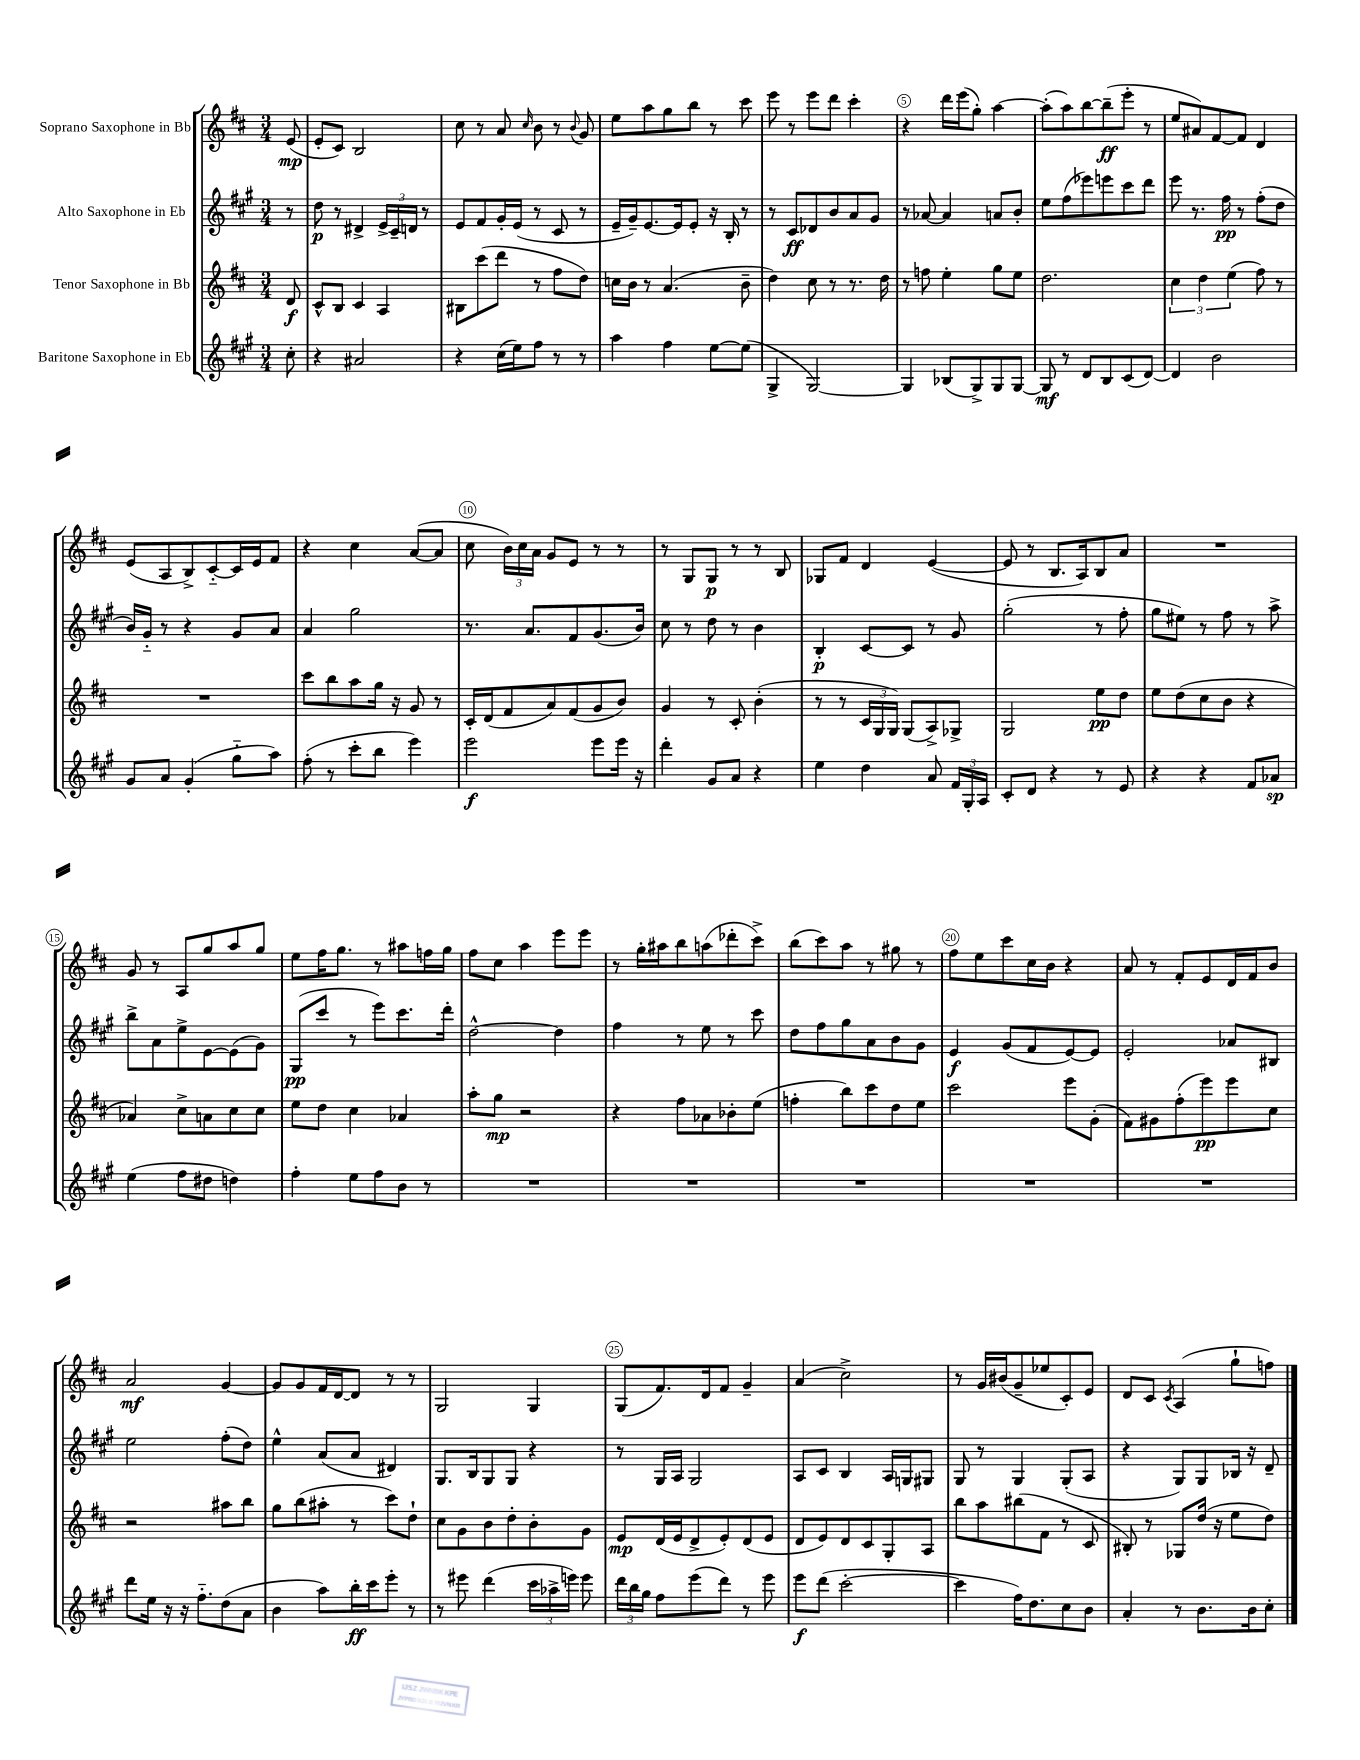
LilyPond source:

<<
\new StaffGroup <<
\new Staff = "s0" \with { instrumentName = "Soprano Saxophone in Bb" } {
    \clef treble \key d \major \numericTimeSignature \time 3/4 \partial 8
    \autoBeamOff e'8\mp( |
    e'8[-. cis'8]) b2 |
    cis''8 r8 a'8 \grace { cis''16 } b'8 r8 \appoggiatura { b'8 } g'8 |
    e''8[ a''8 g''8 b''8] r8 cis'''8 |
    e'''8 r8 e'''8[ d'''8] cis'''4-. |
    r4 d'''16[ e'''16( g''8]-.) a''4~ |
    a''8[-.( a''8) b''8~ b''8--\ff( e'''8]-. r8 |
    e''8[ ais'8) fis'8~ fis'8] d'4 |
    e'8[( a8 b8->) cis'8~-_ cis'16 e'16 fis'8] |
    r4 cis''4 a'8[~( a'8] |
    cis''8 \tuplet 3/2 { b'16[) cis''16 a'16] } g'8[ e'8] r8 r8 |
    r8 g8[ g8]\p r8 r8 b8 |
    ges8[ fis'8] d'4 e'4~( |
    e'8 r8 b8.[ a16) b8 a'8] |
    R2. |
    g'8 r8 a8[ g''8 a''8 g''8] |
    e''8[ fis''16 g''8.] r8 ais''8[ f''16 g''16] |
    fis''8[ cis''8] a''4 e'''8[ e'''8] |
    r8 g''16[-. ais''16 b''8 a''8( des'''8-. cis'''8]->) |
    b''8[( cis'''8) a''8] r8 gis''8 r8 |
    fis''8[ e''8 cis'''8 cis''16 b'16] r4 |
    a'8 r8 fis'8[-. e'8 d'16 fis'16 b'8] |
    a'2\mf g'4~ |
    g'8[ g'8 fis'16 d'16~ d'8] r8 r8 |
    g2 g4 |
    g8[( fis'8.) d'16 fis'8] g'4-- |
    a'4( cis''2->) |
    r8 g'16[ bis'16( g'8-- ees''8 cis'8-.) e'8] |
    d'8[ cis'8] \acciaccatura { cis'8 } a4( g''8[-! f''8]) \bar "|." |
}
\new Staff = "s1" \with { instrumentName = "Alto Saxophone in Eb" } {
    \clef treble \key a \major \numericTimeSignature \time 3/4 \partial 8
    \autoBeamOff r8 |
    d''8\p r8 dis'4-> \tuplet 3/2 { e'16[-> cis'16-- d'16] } r8 |
    e'8[ fis'8 gis'16-. e'16]( r8 cis'8 r8 |
    e'16[-- gis'16--) e'8.~ e'16 e'8]-. r16 b16-. r8 |
    r8 cis'8[\ff des'8 b'8 a'8 gis'8] |
    r8 aes'8~ aes'4 a'8[ b'8]-. |
    e''8[ fis''8( ees'''8) e'''8 cis'''8 d'''8] |
    e'''8 r8. fis''16\pp r8 fis''8[-.( d''8] |
    b'16[) gis'16]-_ r8 r4 gis'8[ a'8] |
    a'4 gis''2 |
    r8. a'8.[ fis'8 gis'8.( b'16]) |
    cis''8 r8 d''8 r8 b'4 |
    b4-.\p cis'8[~ cis'8] r8 gis'8 |
    gis''2-.( r8 fis''8-. |
    gis''8[ eis''8]) r8 fis''8 r8 a''8-> |
    b''8[-> a'8 e''8-> e'8~ e'8( gis'8]) |
    gis8[\pp( cis'''8] r8 e'''8[) cis'''8. d'''16]-. |
    d''2~-^ d''4 |
    fis''4 r8 e''8 r8 cis'''8 |
    d''8[ fis''8 gis''8 a'8 b'8 gis'8] |
    e'4\f gis'8[( fis'8 e'8~) e'8] |
    e'2-. aes'8[ bis8] |
    e''2 fis''8[-.( d''8]) |
    e''4-^ a'8[( a'8] dis'4) |
    gis8.[ b16 gis8 gis8] r4 |
    r8 gis16[ a16] gis2 |
    a8[ cis'8] b4 a16[ g16 gis8] |
    gis8 r8 gis4 gis8[-.( a8] |
    r4 gis8[) gis8 bes16] r16 d'8-- \bar "|." |
}
\new Staff = "s2" \with { instrumentName = "Tenor Saxophone in Bb" } {
    \clef treble \key d \major \numericTimeSignature \time 3/4 \partial 8
    \autoBeamOff d'8\f |
    cis'8[-^ b8] cis'4 a4 |
    bis8[ cis'''8( d'''8] r8 fis''8[ d''8]) |
    c''16[ b'16] r8 a'4.( b'8-- |
    d''4) cis''8 r8 r8. d''16 |
    r8 f''8 e''4-. g''8[ e''8] |
    d''2. |
    \tuplet 3/2 { cis''4 d''4 e''4( } fis''8) r8 |
    R2. |
    cis'''8[ b''8 a''8 g''16] r16 g'8 r8 |
    cis'16[-. d'16( fis'8 a'8) fis'8( g'8 b'8]) |
    g'4 r8 cis'8-. b'4-.( |
    r8 r8 \tuplet 3/2 { cis'16[ g16 g16]) } g8[( a8->) ges8]-> |
    g2 e''8[\pp d''8] |
    e''8[ d''8( cis''8 b'8] r4 |
    aes'4) cis''8[-> a'8 cis''8 cis''8] |
    e''8[ d''8] cis''4 aes'4 |
    a''8[-. g''8]\mp r2 |
    r4 fis''8[ aes'8 bes'8-. e''8]( |
    f''4-. b''8[) cis'''8 d''8 e''8] |
    cis'''2 e'''8[ g'8]-.( |
    fis'8[) gis'8 fis''8-.( e'''8\pp) e'''8 cis''8] |
    r2 ais''8[ b''8] |
    g''8[ b''8( ais''8]-. r8 cis'''8[) d''8]-! |
    cis''8[ g'8 b'8 d''8-. b'8-. g'8] |
    e'8[\mp d'16( e'16 d'8-> e'8-.) d'8( e'8] |
    d'8[ e'8) d'8 cis'8 g8-. a8] |
    b''8[ a''8 bis''8( fis'8] r8 cis'8 |
    bis8-.) r8 ges8[ d''16]( r16 e''8[ d''8]) \bar "|." |
}
\new Staff = "s3" \with { instrumentName = "Baritone Saxophone in Eb" } {
    \clef treble \key a \major \numericTimeSignature \time 3/4 \partial 8
    \autoBeamOff cis''8-. |
    r4 ais'2 |
    r4 cis''16[( e''16) fis''8] r8 r8 |
    a''4 fis''4 e''8[~ e''8]( |
    gis4-> gis2~) |
    gis4 bes8[( gis8->) gis8 gis8]~ |
    gis8\mf r8 d'8[ b8 cis'8( d'8]~) |
    d'4 b'2 |
    gis'8[ a'8] gis'4-.( gis''8[-_ a''8]) |
    fis''8-.( r8 cis'''8[-. b''8] e'''4) |
    e'''2\f e'''8[ e'''16] r16 |
    d'''4-. gis'8[ a'8] r4 |
    e''4 d''4 a'8 \tuplet 3/2 { fis'16[ gis16-. a16] } |
    cis'8[-. d'8] r4 r8 e'8 |
    r4 r4 fis'8[ aes'8]\sp |
    e''4( fis''8[ dis''8] d''4) |
    fis''4-. e''8[ fis''8 b'8] r8 |
    R2. |
    R2. |
    R2. |
    R2. |
    R2. |
    d'''8[ e''16] r16 r16 fis''8.[-_ d''8( a'8] |
    b'4 a''8[) b''16-.\ff cis'''16 e'''8]-. r8 |
    r8 eis'''8 d'''4( \tuplet 3/2 { cis'''16[ aes''16-> e'''16]) } e'''8 |
    \tuplet 3/2 { d'''16[ b''16 gis''16] } fis''8[ e'''8( d'''8]) r8 e'''8 |
    e'''8[\f d'''8]( cis'''2~-. |
    cis'''4 fis''16[) d''8. cis''8 b'8] |
    a'4-. r8 b'8.[ b'16 cis''8]-. \bar "|." |
}
>>
>>
\layout { \context { \Score \override BarNumber.break-visibility = ##(#f #t #t) barNumberVisibility = #(every-nth-bar-number-visible 5) \override BarNumber.stencil = #(make-stencil-circler 0.1 0.3 ly:text-interface::print) } }
